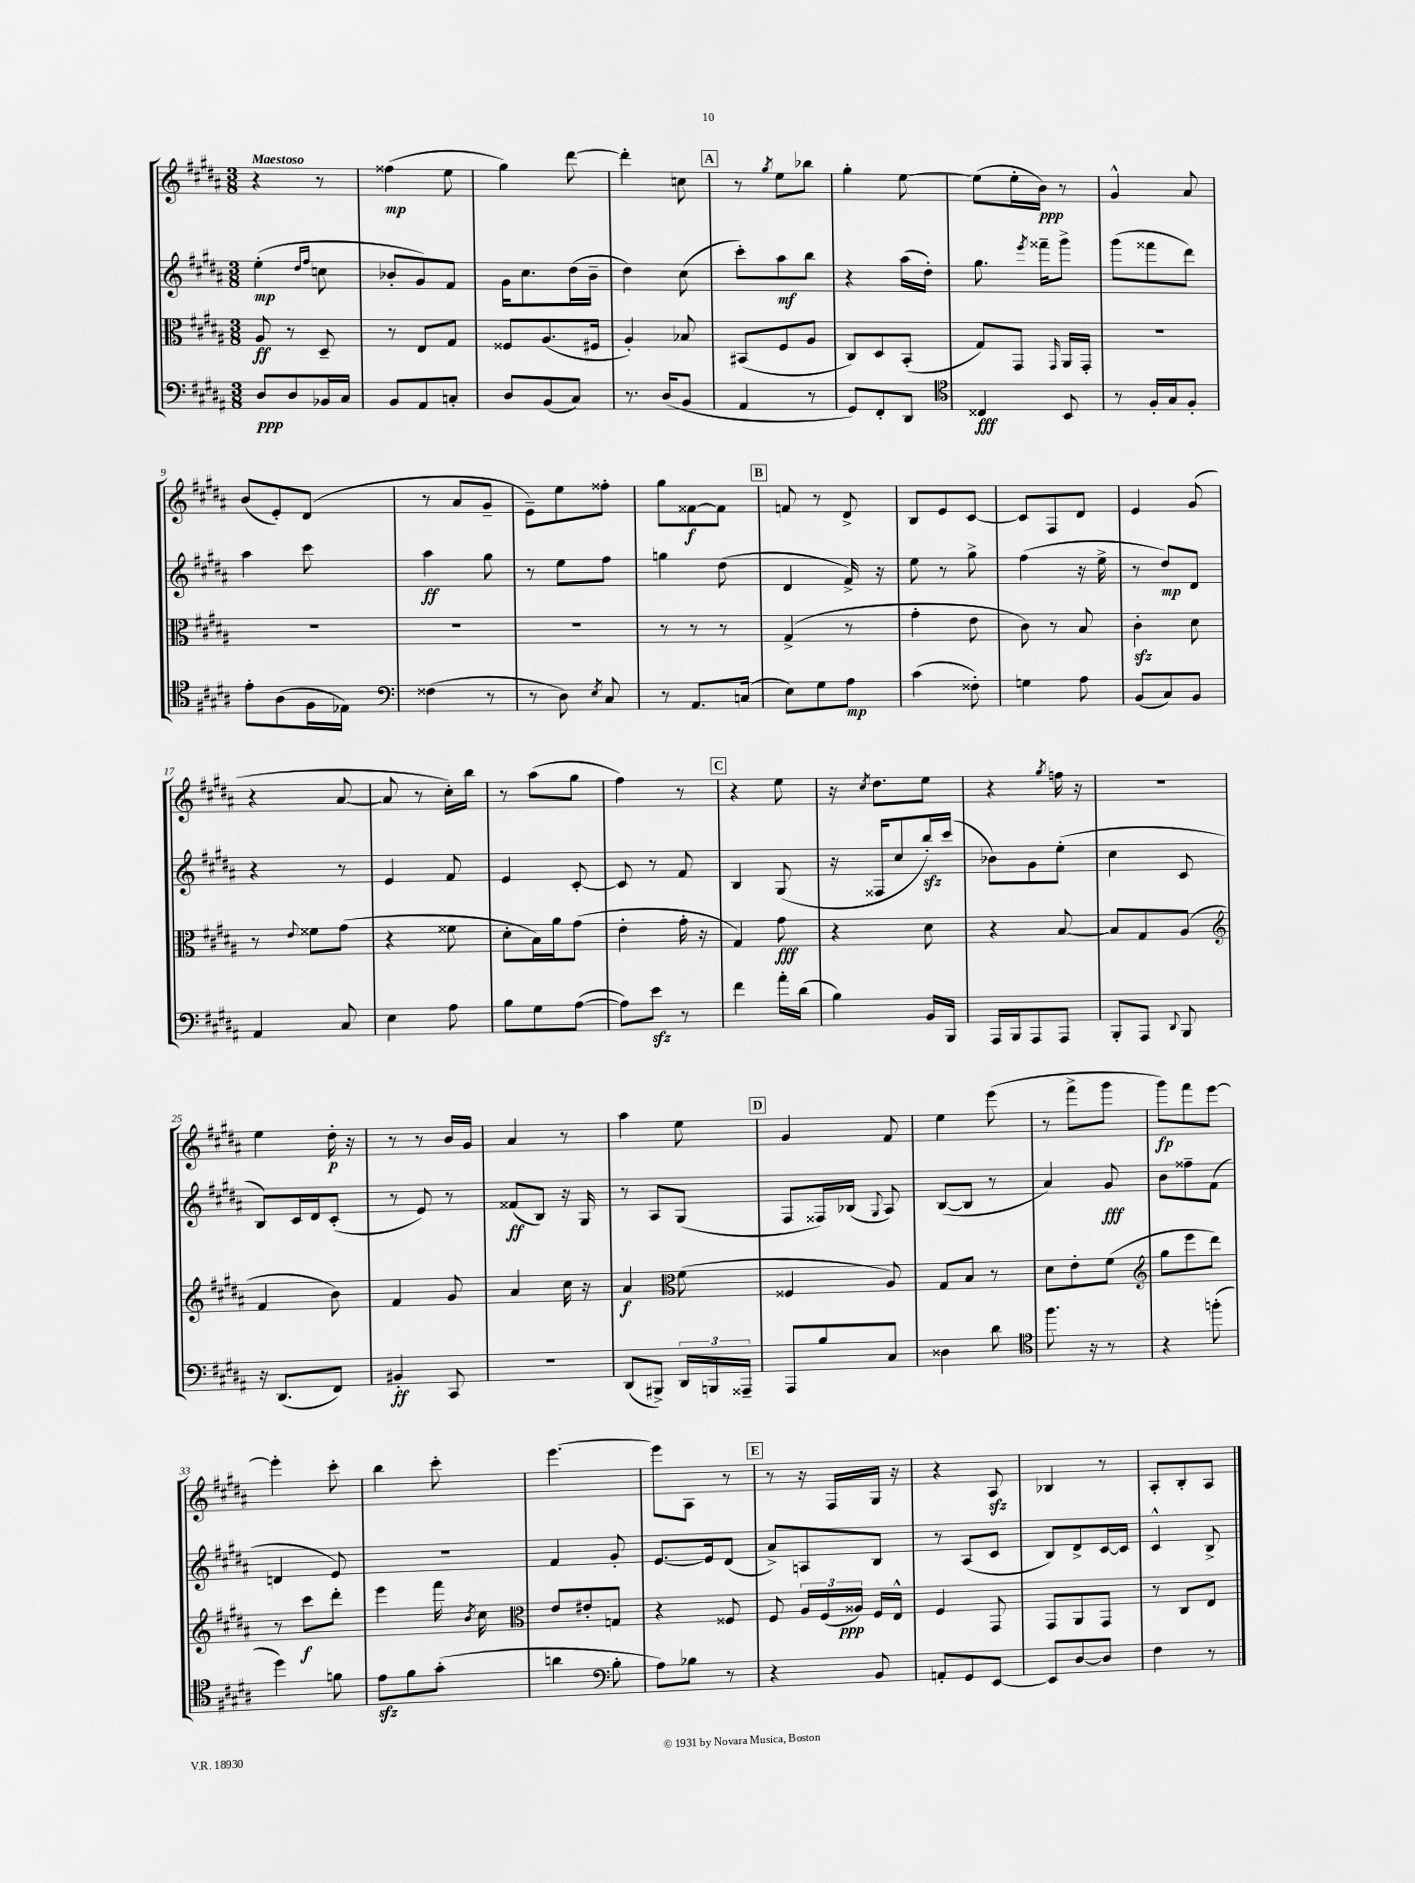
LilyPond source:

<<
\new StaffGroup <<
\new Staff = "s0" {
    \clef treble \key b \major \numericTimeSignature \time 3/8 \tempo "Maestoso"
    \autoBeamOff r4 r8 |
    fisis''4\mp( e''8 |
    gis''4) dis'''8~ |
    dis'''4-. c''8 |
    \mark \markup { \box "A" } r8 \acciaccatura { gis''8 } e''8[ bes''8] |
    gis''4-. e''8~ |
    e''8[( e''16-. b'16]\ppp) r8 |
    gis'4-^ ais'8 |
    b'8[( e'8-.) dis'8]( |
    r8 ais'8[ gis'8]-- |
    e'8[--) e''8 fisis''8]-. |
    gis''8[ fisis'8~\f fisis'8] |
    \mark \markup { \box "B" } f'8 r8 dis'8-> |
    b8[ e'8 cis'8]~ |
    cis'8[ fis8 dis'8] |
    e'4 gis'8( |
    r4 ais'8~ |
    ais'8 r8 cis''16[-.) b''16] |
    r8 ais''8[( gis''8] |
    fis''4) r8 |
    \mark \markup { \box "C" } r4 e''8 |
    r16 \acciaccatura { cis''8 } dis''8.[ e''8] |
    r4 \acciaccatura { gis''8 } f''16 r16 |
    R4. |
    e''4 dis''16-.\p r16 |
    r8 r8 b'16[ gis'16] |
    ais'4 r8 |
    ais''4 e''8 |
    \mark \markup { \box "D" } gis'4 fis'8 |
    e''4 e'''8( |
    r8 fis'''8[-> gis'''8] |
    gis'''8[\fp) fis'''8 e'''8]~ |
    e'''4-. cis'''8-. |
    b''4 cis'''8-. |
    e'''4.~ |
    e'''8[ ais8] r8 |
    \mark \markup { \box "E" } r8 r16 fis16[ gis16] r16 |
    r4 ais8\sfz |
    bes4 r8 |
    ais8[-. b8-. ais8] \bar "|." |
}
\new Staff = "s1" {
    \clef treble \key b \major \numericTimeSignature \time 3/8
    \autoBeamOff e''4-.\mp( \grace { dis''16[ fis''16] } c''8 |
    bes'8[-. gis'8) fis'8] |
    gis'16[ cis''8. dis''16( b'16]-- |
    dis''4) cis''8( |
    \mark \markup { \box "A" } cis'''8[-.) ais''8\mf b''8] |
    r4 ais''16[( dis''16]-.) |
    gis''8. \acciaccatura { e'''8 } fisis'''16[-- gis'''8]-> |
    gis'''8[( fisis'''8 dis'''8]) |
    ais''4 cis'''8 |
    ais''4\ff gis''8 |
    r8 e''8[ fis''8] |
    g''4 dis''8( |
    \mark \markup { \box "B" } dis'4 fis'16->) r16 |
    e''8 r8 gis''8-> |
    fis''4( r16 e''16-> |
    r8 dis''8[\mp) dis'8] |
    r4 r8 |
    e'4 fis'8 |
    e'4 cis'8~-. |
    cis'8 r8 fis'8 |
    \mark \markup { \box "C" } b4 gis8( |
    r16 fisis16[ cis''8 b''16-.\sfz) cis'''16]( |
    bes'8[) gis'8 e''8]-.( |
    cis''4 cis'8 |
    b8[) cis'16 dis'16 cis'8]-.( |
    r8 e'8) r8 |
    fisis'8[\ff( b8]) r16 gis16 |
    r8 ais8[ gis8]( |
    \mark \markup { \box "D" } fis8[ fisis16) bes16]( \appoggiatura { gis8 } ais8) |
    b8[~( b8] r8 |
    ais'4) gis'8\fff |
    b'8[ fisis''8-- fis'8]( |
    d'4 e'8) |
    R4. |
    fis'4 gis'8-. |
    e'8.[~ e'16 dis'8]( |
    \mark \markup { \box "E" } ais'8[->) a8 b8] |
    r8 ais8[( cis'8] |
    b8[) dis'8-> cis'16~ cis'16] |
    cis'4-^ b8-> \bar "|." |
}
\new Staff = "s2" {
    \clef alto \key b \major \numericTimeSignature \time 3/8
    \autoBeamOff ais8\ff r8 dis8-- |
    r8 e8[ gis8] |
    fisis8[ ais8.( fis16] |
    ais4-.) bes8 |
    \mark \markup { \box "A" } bis,8[( fis8 ais8] |
    cis8[) dis8 b,8]-.( |
    gis8[) gis,8] \grace { gis,16 } ais,16[ gis,16]-. |
    R4. |
    R4. |
    R4. |
    R4. |
    r8 r8 r8 |
    \mark \markup { \box "B" } gis4->( r8 |
    gis'4-. e'8 |
    cis'8) r8 b8 |
    cis'4-.\sfz dis'8 |
    r8 \appoggiatura { e'8 } fisis'8[ gis'8]( |
    r4 fisis'8 |
    dis'8[-. b16) ais'16 gis'8]( |
    e'4-. gis'16-. r16 |
    \mark \markup { \box "C" } gis4) gis'8\fff |
    r4 dis'8 |
    r4 b8~ |
    b8[ gis8 ais8]( |
    \clef treble fis'4 b'8) |
    fis'4 gis'8 |
    ais'4 cis''16 r16 |
    ais'4\f \clef alto fis'8( |
    \mark \markup { \box "D" } fisis4 ais8) |
    gis8[ b8] r8 |
    dis'8[ e'8-. fis'8]( |
    \clef treble gis''8[ e'''8 dis'''8]) |
    r8 cis'''8[\f dis'''8]-. |
    e'''4 fis'''16 \acciaccatura { b'8 } cis''16 |
    \clef alto e'8[ eis'8-. g8] |
    r4 fisis8 |
    \mark \markup { \box "E" } fis8 \tuplet 3/2 { ais16[ fis16( aisis16]\ppp) } fis16[ e16]-^ |
    fis4 gis,8 |
    gis,8[ ais,8 gis,8] |
    r8 cis8[ e8] \bar "|." |
}
\new Staff = "s3" {
    \clef bass \key b \major \numericTimeSignature \time 3/8
    \autoBeamOff dis8[\ppp dis8 bes,16 cis16] |
    b,8[ ais,8 c8]-. |
    dis8[ b,8( cis8]) |
    r8. dis16[( b,8] |
    \mark \markup { \box "A" } ais,4 r8 |
    gis,8[) fis,8-. dis,8] |
    \clef tenor cisis4\fff b,8 |
    r8 fis16[-. gis16 fis8]-. |
    e'8[-. ais8( fis16 ees16]) |
    \clef bass fisis4( r8 |
    r8 dis8) \acciaccatura { e8 } cis8 |
    r8 ais,8.[ c16]( |
    \mark \markup { \box "B" } e8[) gis8 ais8]\mp |
    cis'4( fisis8-.) |
    g4 ais8 |
    b,8[( cis8) b,8] |
    ais,4 cis8 |
    e4 ais8 |
    b8[ gis8 ais8]~( |
    ais8[) e'8]\sfz r8 |
    \mark \markup { \box "C" } fis'4 ais'16[-. dis'16]( |
    b4) b,16[ b,,16] |
    ais,,16[ b,,16 ais,,8 ais,,8] |
    b,,8[-. ais,,8] \appoggiatura { dis,8 } b,,8 |
    r16 dis,8.[( fis,8]) |
    bis,4-.\ff cis,8 |
    R4. |
    dis,8[( bis,,8]->) \tuplet 3/2 { dis,16[ b,,16 aisis,,16]-- } |
    \mark \markup { \box "D" } ais,,8[ b8 cis8] |
    disis4 dis'8 |
    \clef tenor fis''8. r16 r8 |
    r4 f''8-.( |
    dis''4) f'8 |
    e'8[\sfz fis'8 gis'8]-.( |
    a'4 \clef bass b8-. |
    ais8[) bes8] r8 |
    \mark \markup { \box "E" } r4 b,8 |
    a,8[-. gis,8 e,8]~ |
    e,8[ dis8~ dis8] |
    fis4 r8 \bar "|." |
}
>>
>>
